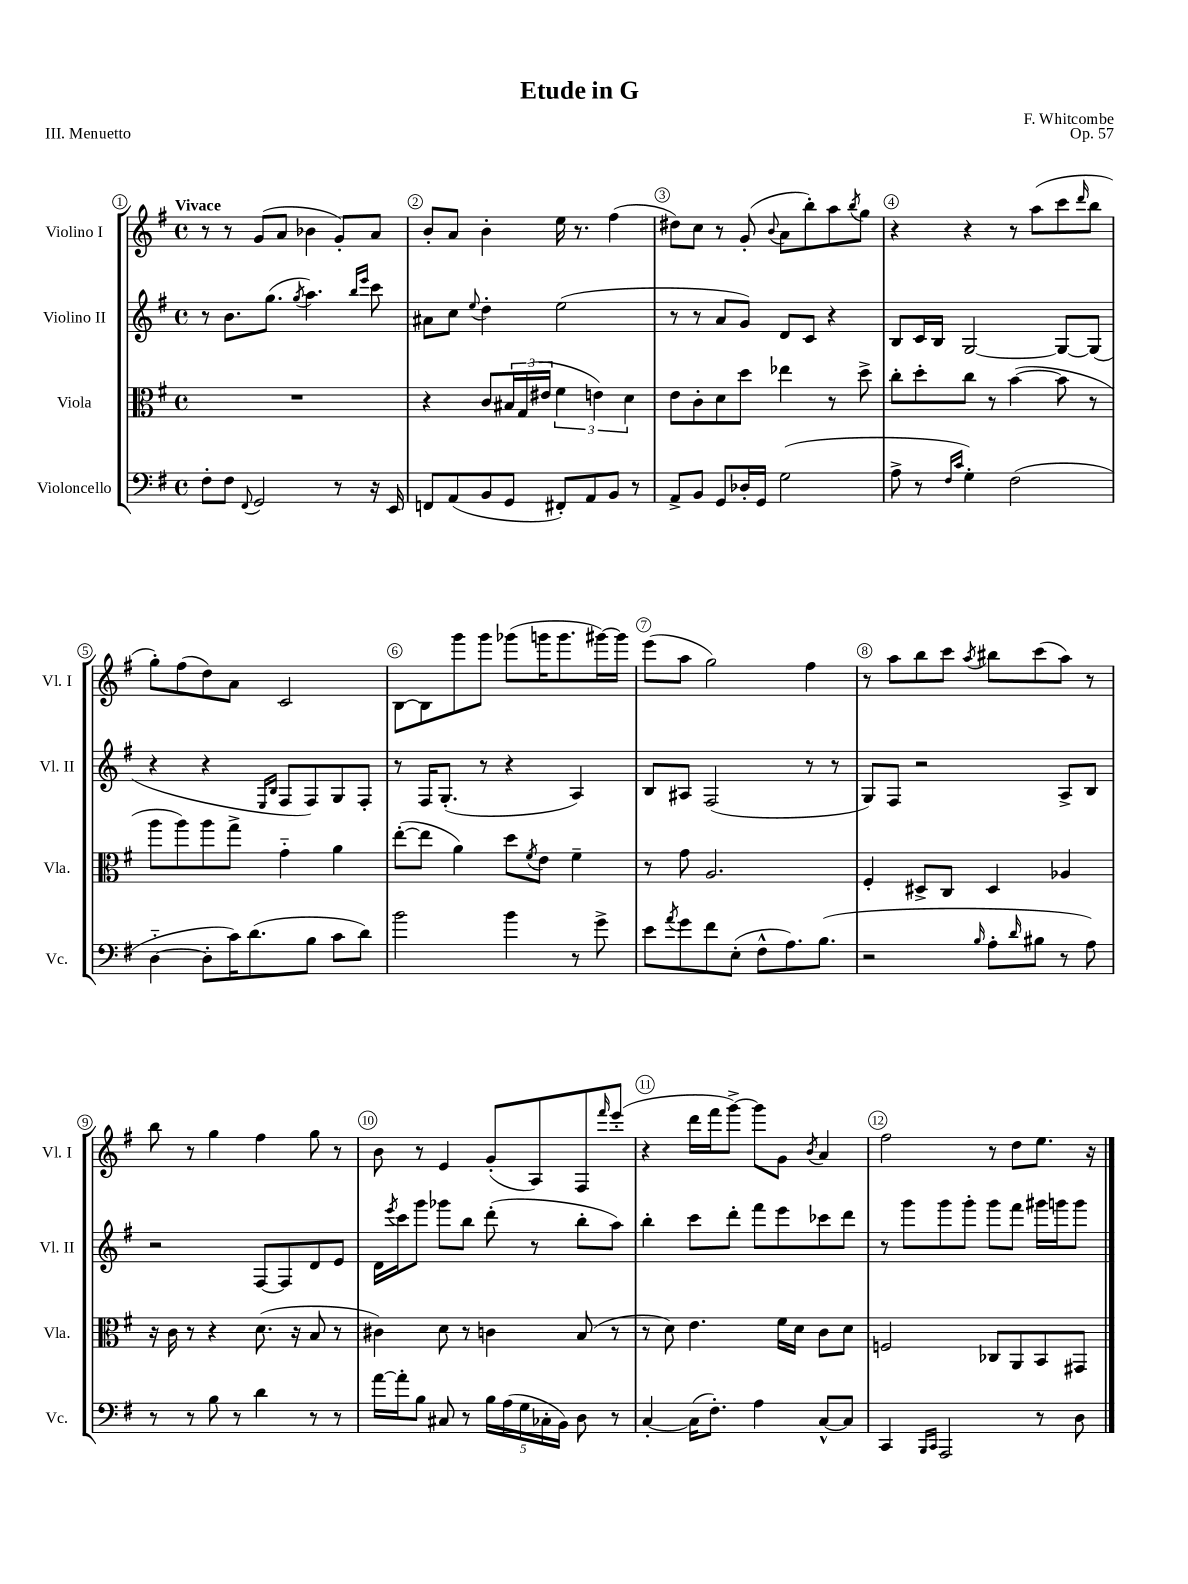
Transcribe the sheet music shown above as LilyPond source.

\header { title = "Etude in G" composer = "F. Whitcombe" opus = "Op. 57" piece = "III. Menuetto" }
<<
\new StaffGroup <<
\new Staff = "s0" \with { instrumentName = "Violino I" shortInstrumentName = "Vl. I" } {
    \clef treble \key g \major \defaultTimeSignature \time 4/4 \tempo "Vivace"
    r8 r8 g'8( a'8 bes'4 g'8-.) a'8 |
    b'8-. a'8 b'4-. e''16 r8. fis''4( |
    dis''8) c''8 r8 g'8-.( \appoggiatura { b'8 } a'8 b''8-.) a''8 \acciaccatura { b''8 } g''8 |
    r4 r4 r8 a''8( c'''8 \grace { d'''16 } b''8 |
    g''8-.) fis''8( d''8) a'8 c'2 |
    b8~ b8 g'''8 g'''8 ges'''8( g'''16 g'''8. gis'''16~) gis'''16 |
    e'''8( a''8 g''2) fis''4 |
    r8 a''8 b''8 c'''8 \acciaccatura { a''8 } bis''8 c'''8( a''8) r8 |
    b''8 r8 g''4 fis''4 g''8 r8 |
    b'8 r8 e'4 g'8-.( a8) fis8 \grace { fis'''16 } e'''8-.( |
    r4 d'''16 fis'''16 g'''8~->) g'''8 g'8 \acciaccatura { b'8 } a'4 |
    fis''2 r8 d''8 e''8. r16 \bar "|." |
}
\new Staff = "s1" \with { instrumentName = "Violino II" shortInstrumentName = "Vl. II" } {
    \clef treble \key g \major \defaultTimeSignature \time 4/4
    r8 b'8. g''8.( \acciaccatura { g''8 } a''4.) \grace { b''16 e'''16 } c'''8 |
    ais'8 c''8 \appoggiatura { e''8 } d''4-. e''2( |
    r8 r8 a'8 g'8) d'8 c'8 r4 |
    b8 c'16 b16 g2~ g8~ g8( |
    r4 r4 \grace { e16 b16 } fis8 fis8) g8 fis8-. |
    r8 fis16 g8.-.( r8 r4 a4) |
    b8 ais8 fis2( r8 r8 |
    g8) fis8 r2 a8-> b8 |
    r2 fis8~ fis8 d'8 e'8 |
    d'16 \acciaccatura { e'''8 } c'''16 g'''8 ges'''8 b''8 d'''8-.( r8 b''8-. a''8) |
    b''4-. c'''8 d'''8-. fis'''8 e'''8 ces'''8 d'''8 |
    r8 g'''8 g'''8 g'''8-. g'''8 fis'''8 gis'''16 g'''16 g'''8 \bar "|." |
}
\new Staff = "s2" \with { instrumentName = "Viola" shortInstrumentName = "Vla." } {
    \clef alto \key g \major \defaultTimeSignature \time 4/4
    R1 |
    r4 c'8 \tuplet 3/2 { bis16 g16( eis'16 } \tuplet 3/2 { fis'4 e'4) d'4 } |
    e'8 c'8-. d'8 d''8 ees''4 r8 d''8-> |
    c''8-. d''8-. c''8 r8 b'4~( b'8 r8 |
    a''8 a''8) a''8 g''8-> g'4-_ a'4 |
    e''8~-.( e''8 a'4) d''8 \acciaccatura { fis'8 } e'8 fis'4-- |
    r8 g'8 a2. |
    fis4-. dis8-> c8 dis4 aes4 |
    r16 c'16 r8 r4 d'8.( r16 b8 r8 |
    cis'4) d'8 r8 c'4 b8( r8 |
    r8 d'8) e'4. fis'16 d'16 c'8 d'8 |
    f2 ces8 a,8 b,8 gis,8 \bar "|." |
}
\new Staff = "s3" \with { instrumentName = "Violoncello" shortInstrumentName = "Vc." } {
    \clef bass \key g \major \defaultTimeSignature \time 4/4
    fis8-. fis8 \appoggiatura { fis,8 } g,2 r8 r16 e,16 |
    f,8 a,8( b,8 g,8 fis,8-.) a,8 b,8 r8 |
    a,8-> b,8 g,8 des16-. g,16 g2( |
    a8-> r8 \grace { fis16 c'16 } g4-.) fis2( |
    d4~-_ d8-. c'16) d'8.( b8 c'8 d'8) |
    b'2 b'4 r8 g'8-> |
    e'8 \acciaccatura { a'8 } g'8 fis'8 e8-.( fis8-^ a8.) b8.( |
    r2 \grace { b16 } a8-. \grace { d'16 } bis8 r8 a8) |
    r8 r8 b8 r8 d'4 r8 r8 |
    a'16~ a'16-. b8 cis8 r8 \tuplet 5/4 { b16 a16( g16 ces16-. b,16) } d8 r8 |
    c4~-. c16( fis8.-.) a4 c8~-^ c8 |
    c,4 \grace { b,,16 c,16 } a,,2 r8 d8 \bar "|." |
}
>>
>>
\layout { \context { \Score \override BarNumber.break-visibility = ##(#f #t #t) barNumberVisibility = #all-bar-numbers-visible \override BarNumber.stencil = #(make-stencil-circler 0.1 0.3 ly:text-interface::print) } }
